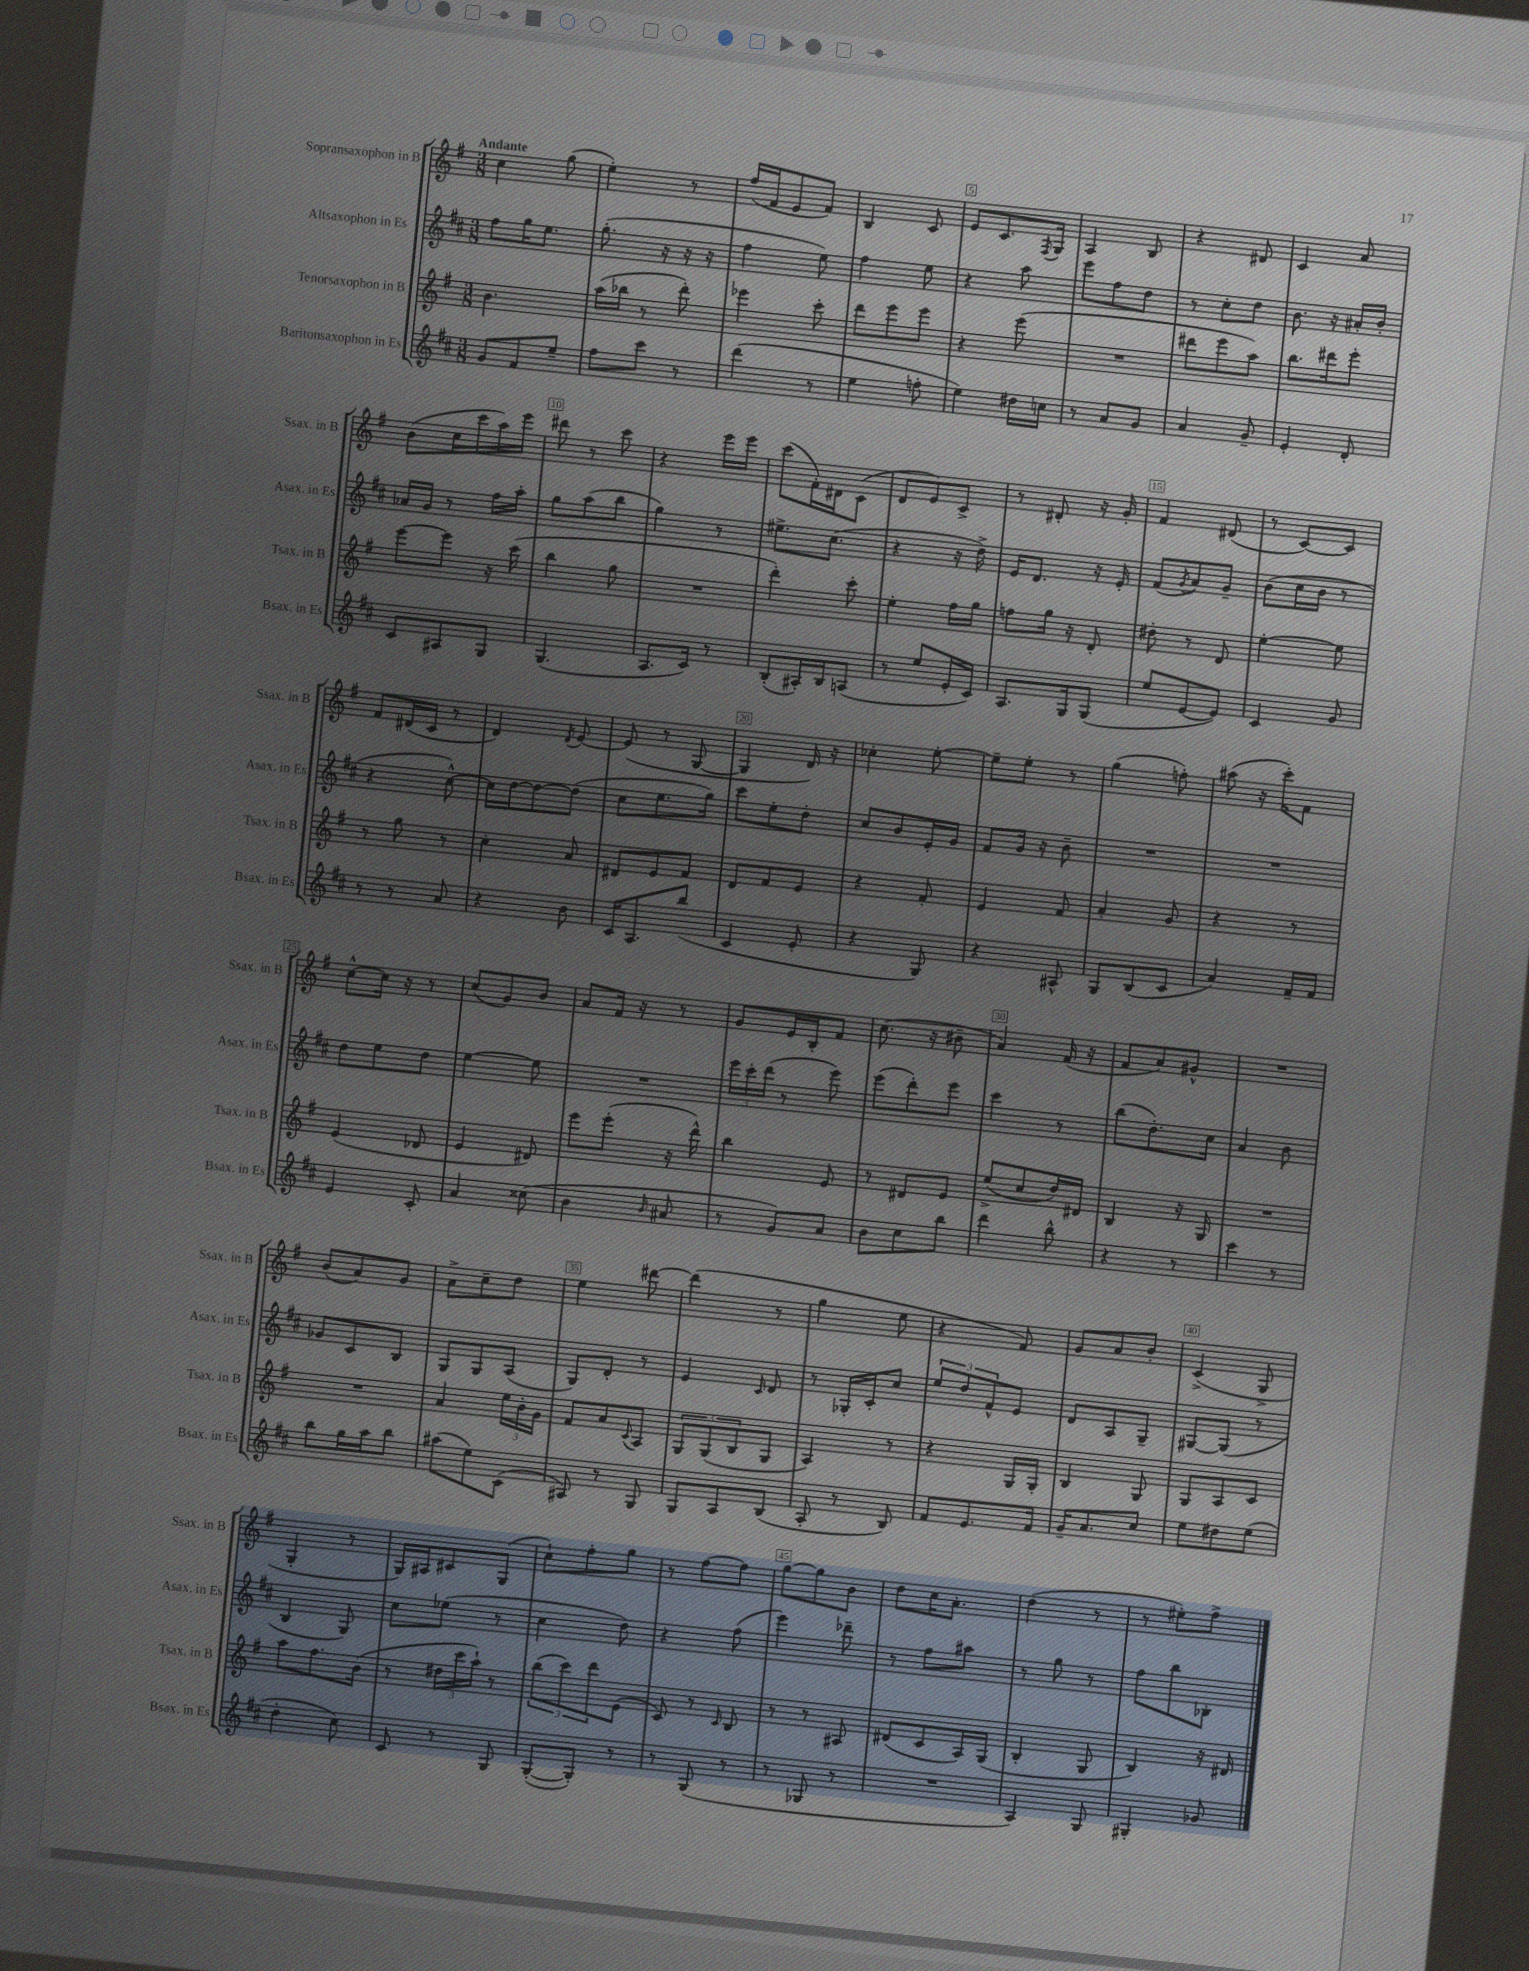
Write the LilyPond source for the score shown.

<<
\new StaffGroup <<
\new Staff = "s0" \with { instrumentName = "Sopransaxophon in B" shortInstrumentName = "Ssax. in B" } {
    \clef treble \key g \major \numericTimeSignature \time 3/8 \tempo "Andante"
    c''4 g''8( |
    e''4-.) r8 |
    fis''16( fis'16 e'8 fis'8) |
    b4 c'8 |
    e'8 c'8. \acciaccatura { fis8 } g16 |
    a4 b8 |
    r4 dis'8 |
    c'4 a'8 |
    b'8( c''16 c'''16 a''16) e'''16 |
    dis'''8 r8 c'''8 |
    r4 e'''16 e'''16 |
    c'''8( fis'16-.) dis'16 c'8( |
    d'8 e'8) c'8-> |
    r8 dis'8-. r16 g'16-. |
    fis'4 dis'8( |
    r8 c'8~) c'8 |
    fis'8 dis'16( c'16 r8 |
    d'4) \acciaccatura { d'8 } e'8~ |
    e'8( r8 g8~ |
    g4 d'16) r16 |
    ces''4-. e''8~-. |
    e''8-- e''8-. r8 |
    g''4( f''8-.) |
    ais''8( r16 c'''16-.) fis'8 |
    c''8~-^ c''16 r16 r8 |
    c''8( g'8) b'8 |
    a'8 fis'16 r16 r8 |
    g'8 e'16 b16-. fis'8 |
    c''8.( r16 bis'8-- |
    a'4) fis'16( r16 |
    fis'8 a'8) gis'8-^ |
    R4. |
    b'8( a'8) g'8 |
    a'8-> c''8-- d''8 |
    e''4 dis'''8~ |
    dis'''4( r8 |
    g''4 e''8 |
    r4 fis'8) |
    g'8 a'8 b'8-. |
    c'4->( g8-> |
    g4-. r8 |
    g16) ais16 cis'8 g8( |
    c''8-!) fis''8-. g''8 |
    r8 fis''8~ fis''8 |
    g''8~ g''8 b'8 |
    d''8 c''16 a'8.-. |
    d''4( r8 |
    r8 eis''8-.) fis''8-> \bar "|." |
}
\new Staff = "s1" \with { instrumentName = "Altsaxophon in Es" shortInstrumentName = "Asax. in Es" } {
    \clef treble \key d \major \numericTimeSignature \time 3/8
    fis''8 g''16 e''8. |
    g''8.-.( r16 r16 r16 |
    fis''4 e''8) |
    fis''4 e''8 |
    r4 a''8 |
    e'''8 fis''8 d''8 |
    r8 cis''8-. d''8 |
    b'8. r16 ais'16-. b'16-. |
    aes'16 g'16 r8 fis''16 a''16-. |
    g''8 a''8( b''8 |
    g''4) r8 |
    eis''8.-> cis''8.( |
    r4 r16 d''16->) |
    e'16 d'8. r16 e'16-. |
    fis'8( \acciaccatura { g'8 } a'8) g'8-- |
    b'8( cis''16 b'16 r8 |
    r4 cis''8~-^) |
    cis''16 d''16~ d''8~ d''8( |
    cis''8 e''8. g''16) |
    cis'''8 e''8-. d''8-. |
    cis''8 b'8 e'16-. g'16 |
    fis'8 g'16 r16 b'8-- |
    R4. |
    R4. |
    d''8 e''8 d''8 |
    e''4~ e''8 |
    R4. |
    \tuplet 3/2 { e'''16 cis'''16-. d'''16( } r8 e'''8) |
    e'''8( d'''8-.) e'''8 |
    cis'''4 r8 |
    b''8( d''8.-.) cis''16 |
    a'4 b'8 |
    ges'8 cis'8 b8 |
    g8 g8 a8( |
    g8) d'8-. r8 |
    e'4 \grace { cis'16 } d'8 |
    r8 ges16-. cis'16-. cis''8 |
    \tuplet 3/2 { e''8 d''8 fis'8-^ } e'8 |
    d'8 a8 g8-- |
    gis8~ gis8( r8 |
    b4 g8) |
    cis''8 ees''8( r8 |
    cis''4 d''8) |
    r4 fis''8( |
    e'''4) des'''8-- |
    r8 fis''8 ais''8 |
    r8 g''8 r8 |
    fis''8 b''8 bes8-. \bar "|." |
}
\new Staff = "s2" \with { instrumentName = "Tenorsaxophon in B" shortInstrumentName = "Tsax. in B" } {
    \clef treble \key g \major \numericTimeSignature \time 3/8
    b'4. |
    a''16( bes''16 r8 d'''8-.) |
    ees'''4 c'''8-. |
    d'''8 e'''8 e'''8 |
    r4 e'''8( |
    R4. |
    dis'''8 e'''8 a''8) |
    b''8. dis'''16 e'''8-. |
    e'''8~ e'''8 r16 c'''16( |
    b''4 g''8 |
    R4. |
    d'''4-.) c'''8-. |
    e''4-. fis''16 g''16 |
    f''8 g''16 r16 d'8-. |
    dis''8-. r8 d'8 |
    e''4~-. e''8 |
    r8 g''8 r8 |
    c''4-. a'8 |
    dis'8 e'8 fis'8 |
    d'8 fis'8 e'8 |
    r4 fis'8-. |
    e'4 fis'8 |
    a'4-. g'8 |
    r4 r8 |
    e'4( des'8 |
    e'4 dis'8) |
    e'''8 e'''8-.( r16 d'''16-^) |
    b''4 e'8 |
    r8 dis'8 e'8 |
    e''8->( c''8 d''16) dis'16 |
    b4 r16 g16 |
    R4. |
    R4. |
    a'4 \tuplet 3/2 { e''16 b'16-. g'16 } |
    fis'8 a'8 \appoggiatura { c'8 } a8 |
    \tuplet 3/2 { g8 g8( b8 } g8 |
    a4) r8 |
    r4 g16 g16-. |
    b4 g8 |
    g8 a8 c'8 |
    a''8 fis''8. b'16( |
    r8 \tuplet 3/2 { dis''16 c'''16 a''16-!) } r8 |
    \tuplet 3/2 { b''8( c'''8) d'''8 } e'8( |
    c'8) r8 \grace { c'16 } b8 |
    r8 r8 ais8 |
    dis'8( c'8 a16) g16( |
    b4-. g8 |
    b4) r16 dis'16 \bar "|." |
}
\new Staff = "s3" \with { instrumentName = "Baritonsaxophon in Es" shortInstrumentName = "Bsax. in Es" } {
    \clef treble \key d \major \numericTimeSignature \time 3/8
    g'8 fis'8 e''8-- |
    fis''8 cis'''8 r8 |
    d'''4( r8 |
    e''4 f''8-. |
    e''4) dis''16 c''16 |
    r8 a'8 g'8 |
    a'4 g'8-- |
    e'4-. d'8-. |
    cis'8 ais8 g8 |
    g4.( |
    a8. cis'16) r8 |
    b8-.( ais16-.) b16 a8( |
    r8 e''8 e'16-. cis'16) |
    a8. g16 g8( |
    e''8 e'8~ e'8) |
    cis'4 g'8 |
    r8 r8 a'8 |
    r4 b'8 |
    cis'16 a8. b''8( |
    cis'4 e'8-. |
    r4 g8) |
    r4 ais8-^ |
    g8 b8( cis'8 |
    a'4) fis'16-- fis'16 |
    e'4 cis'8-. |
    a'4 cisis''8( |
    b'4 \grace { b'16 } ais'8 |
    r8 g'8) a'8 |
    b'8 cis''8 b''8 |
    d'''4 b''8-^ |
    r4 r8 |
    cis'''4 r8 |
    b''8 g''16 a''16 b''8 |
    ais''8( e''8) cis'8( |
    ais8) r8 g8 |
    g8 a8 b8( |
    a8-. r8 b8) |
    fis'8 e'8. fis'16 |
    g'16-- a'8. cis''8 |
    e''8 dis''8 e''8( |
    d''4-. cis''8) |
    cis'8 r8 g8 |
    g8~-.( g8-.) r8 |
    r8 g8( r8 |
    r8 ges8 r8 |
    R4. |
    a4) g8 |
    gis4-. ges'8 \bar "|." |
}
>>
>>
\layout { \context { \Score \override BarNumber.break-visibility = ##(#f #t #t) barNumberVisibility = #(every-nth-bar-number-visible 5) \override BarNumber.stencil = #(make-stencil-boxer 0.1 0.3 ly:text-interface::print) } }
